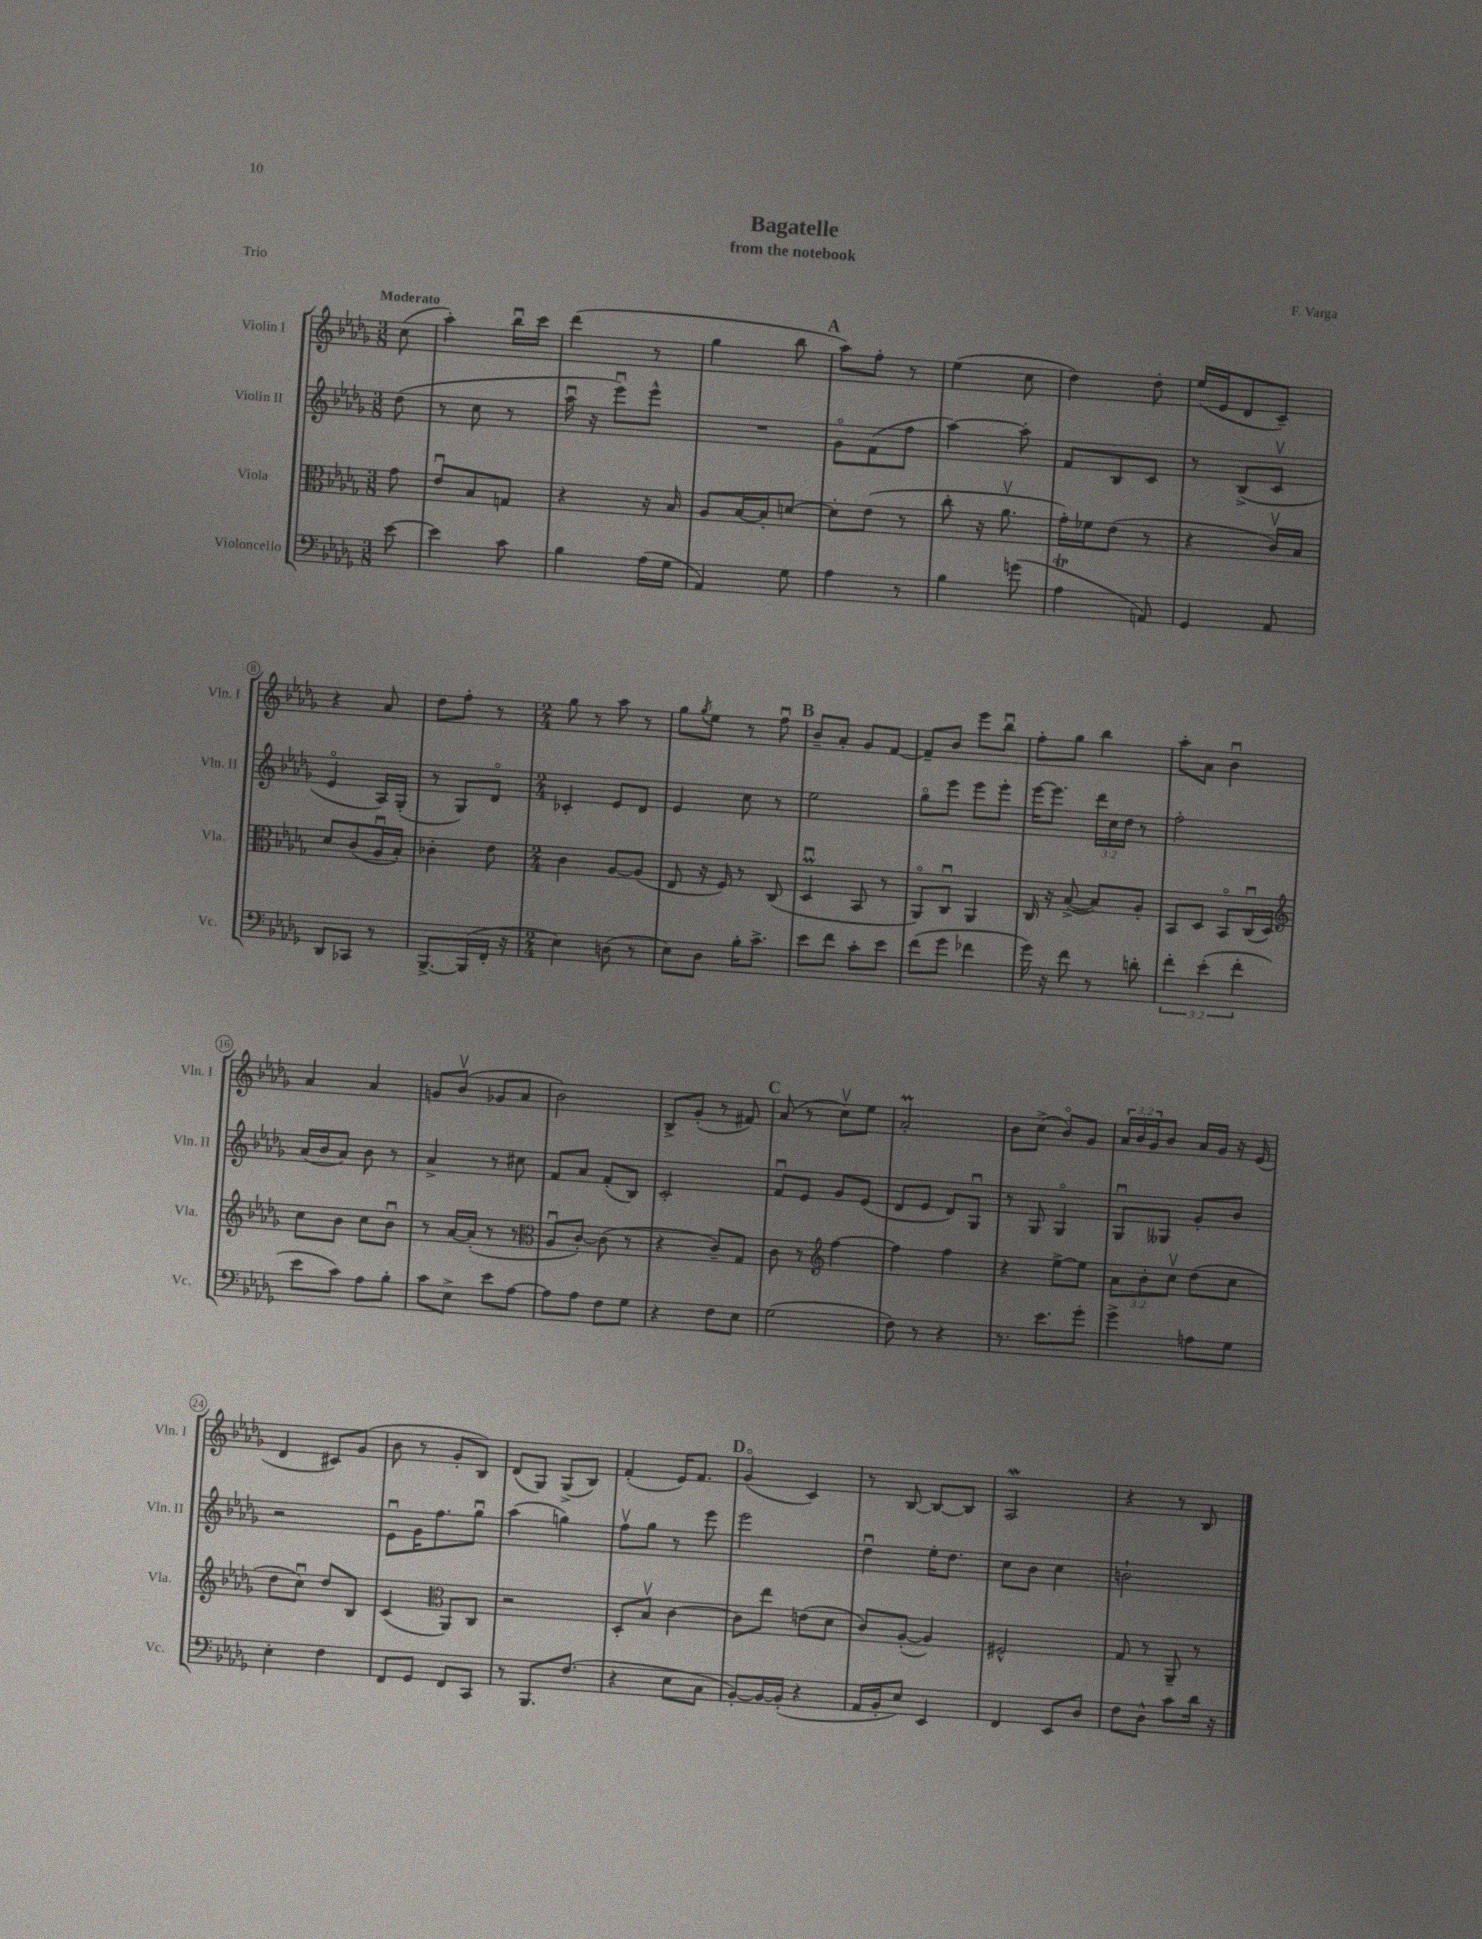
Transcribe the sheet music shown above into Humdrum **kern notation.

**kern	**kern	**kern	**kern
*staff4	*staff3	*staff2	*staff1
*clefF4	*clefC3	*clefG2	*clefG2
*k[b-e-a-d-g-]	*k[b-e-a-d-g-]	*k[b-e-a-d-g-]	*k[b-e-a-d-g-]
*M3/8	*M3/8	*M3/8	*M3/8
[8e-\	8g-\	(8dd-\	(8cc\
=	=	=	=
4e-\]	8e-u/L	8r	4aa-'\)
.	8B-/	8cc\	.
8c\	8G/J	8r	16bb-u\LL
.	.	.	16ccc\JJ
=	=	=	=
4B-\	4r	16aa-u\	(4ddd-\
.	.	16r	.
.	.	8eee-u\L)	.
(16A-\LL	16r	8eee-^^\J	8r
16G-\JJ	16B-/	.	.
=	=	=	=
4AA-/)	8A-/L	4.r	4gg-\
.	[16B-/L	.	.
.	16B-'/]J	.	.
8G-\	[8d/J	.	8bb-\
=	=	=	=
4A-\	8d'\]L	8g-o\L	8aa-\L)
.	(8e-\J	(8f\	8ff'\J
8r	8r	8ff\J	8r
=	=	=	=
4B-\	8cc'\	[4aa-\)	(4ee-\
.	16r	.	.
.	8.a-v\	.	.
(8g\	.	8aa-'\]	8cc\
=	=	=	=
4A-\	16g-'\LL)	8f/L	4dd-\)
.	16f-\J	.	.
.	(8e-\J	8B-/	.
8AA/)	8r	8c/J	8dd-'\
=	=	=	=
4GG-/	4r	8r	(16ee-/LL
.	.	.	16e-/J
.	.	(8B-^/L	8d-/
8AA-/	16cv/LL)	8cv/J	8c~/J)
.	16B-/JJ	.	.
=	=	=	=
8DD-/L	8d-/L	4e-o/	4r
8CC-/J	(8c/	.	.
8r	16A-u/L	16A-/LL)	8a-/
.	16B-'/JJ)	(16G-'/JJ	.
=	=	=	=
[8.BBB-^/L	4c-'\	8r	8dd-\L
.	.	8G-/L)	8ff'\J
(16BBB-/]L	.	.	.
16FF'/JJ	8e-\	8d-o/J	8r
16r	.	.	.
=	=	=	=
*M2/4	*M2/4	*M2/4	*M2/4
4E-\)	4c\	4c-'/	8gg-\
.	.	.	8r
(8D\	[8A-/L	8e-/L	8aa-\
8r	(8A-/]J	8d-/J	8r
=	=	=	=
8E-\L)	8E-/	4e-/	8gg-\L
.	.	.	8qgg-/
8D-\J	16r	.	8ee-\J
.	16F/)	.	.
16B-'\LK	8r	8cc\	8r
8.c^\J	.	.	.
.	(8C/	8r	8ffu\
=	=	=	=
8e-\L	4D-u/	2ee-\	8b-~/L
8f\J	.	.	8a-'/J
8c'\L	8BB-/	.	8g-/L
8e-\J	8r	.	[8f/J
=	=	=	=
(8f\L	8AA-o/L)	8gg-o\L	8f~/]L
8g-\J	8Cu/J	8eee-\J	8b-/J
4f-\	4AA-/	8eee-\L	8eee-\L
.	.	8eee-'\J	8bb-u\J
=	=	=	=
16g-\)	16C/	[16eee-\LK	8ff'\L
16r	16r	8.eee-\]J	.
8f\	([8B-^/	.	8gg-\J
8r	8B-/]L)	24ddd-\LL	4bb-\
.	.	24cc\	.
.	.	24dd-\JJ	.
8d'\	8A-'/J	8r	.
=	=	=	=
6f'\	8BB-/L	2ff'\	8aa-'\L
.	8D-/J	.	8a-\J
(6e-'\	.	.	.
.	8BB-o/L	.	4b-u\
6f'\	.	.	.
.	(16Cu/L	.	.
.	16D-/JJ)	.	.
=	=	=	=
*	*clefG2	*	*
8e-\L	8cc\L	(16a-/LL	4a-/
.	.	16b-/J	.
8c\J)	8b-\J	8a-/J)	.
8A-\L	8cc\L	8b-\	4a-/
8B-'\J	8b-u\J	8r	.
=	=	=	=
8c\L	8r	4a-^/	8g/L
8E-^\J	[16a-/LL	.	(8b-v/J
.	(16a-'/]JJ	.	.
8e-\L	8r	8r	8g-/L
[8A-\J	8r	8cc#\	8a-/J
=	=	=	=
*	*clefC3	*	*
8A-\]L	8A-u/L	8f/L	2b-\)
8A-\J	[8c'/J)	8a-/J	.
8F\L	(8c\]	(8f'/L	.
8G-\J	8r	8B-/J)	.
=	=	=	=
4r	4r	2c'/	8B-^/L
.	.	.	(8g-'/J
8F\L	8c~/L)	.	8r
8E-\J	8G-/J	.	8f#/)
=	=	=	=
(2G-\	8c\	8fu/L	(8a-/
.	8r	8e-/J	8r
*	*clefG2	*	*
.	[4ff\	8g-/L	8ccv\L)
.	.	(8e-/J	8ee-\J
=	=	=	=
8F\)	4ff\]	8d-/L	2a-'/
8r	.	8e-/J	.
4r	4ff\	8d-/L)	.
.	.	8G-u/J	.
=	=	=	=
8.r	4r	8r	8b-\L
.	.	8G-/	(8cc^\J
8.e-\L	.	.	.
.	[8ee-^\L	4G-o/	8b-o/L)
8g-'\J	8ee-\]J	.	8g-/J
=	=	=	=
4g-^\	12a-\L	8G-u/L	24a-/LL
.	.	.	24b-/
.	12b-'\	.	24g-/J
.	.	8G--/J	8b-/J
.	12ccv\J	.	.
8A\L	(8dd-\L	8g-'/L	16a-/LL
.	.	.	16g-/JJ
8G-\J	8cc\J	8b-/J	16r
.	.	.	(16e-/
=	=	=	=
4E-'\	8dd-\L	2r	4d-/
.	8ccu\J)	.	.
4F\	8dd-/L	.	8c#/L)
.	8B-/J	.	(8g-/J
=	=	=	=
8FF/L	(4c/	8e-u\L	8b-\
8GG-/J	.	16g-\K	8r
.	.	8.ff\	.
*	*clefC3	*	*
8FF/L	8AA-/L)	.	8g-'/L
8CC/J	8C/J	8gg-u\J	8B-/J)
=	=	=	=
8r	2r	(4aa-\	(8d-/L
8.BBB-/L	.	.	8G-/J)
.	.	4gg\)	(8G-^/L
(8.F/J	.	.	.
.	.	.	8B-/J)
=	=	=	=
4r	8D-'/L	8ffv\L	(4f'/
.	8B-v/J	8gg-\J	.
8E-\L	[4c\	8r	16e-/LK)
.	.	.	8.f/J
8C\J	.	8eee-\	.
=	=	=	=
[8BB-'/L)	8c\]L	2eee-\	(4g-o/
16BB-/_L	8ee-\J	.	.
(16BB-'/]JJ	.	.	.
4r	(8e\L	.	4c/)
.	8d-\J	.	.
=	=	=	=
16AA-/LL	8c/L)	4dd-u\	8r
16BB-'/J	.	.	.
8E-/J)	([8A-'/J	.	[8B-/
4EE-/	4A-/])	16ee-'\LK	8B-/_L
.	.	8.dd-\J	.
.	.	.	8B-/]J
=	=	=	=
4FF/	2F#^^/	8cc\L	2A-/
.	.	8b-\J	.
8EE-/L	.	4cc\	.
8D-/J	.	.	.
=	=	=	=
8F\L	8G-/	2b`\	4r
8D-^^\J	8r	.	.
8c\L	8AA-~/	.	8r
16d-\Jk	8r	.	8B-/
16r	.	.	.
==	==	==	==
*-	*-	*-	*-
